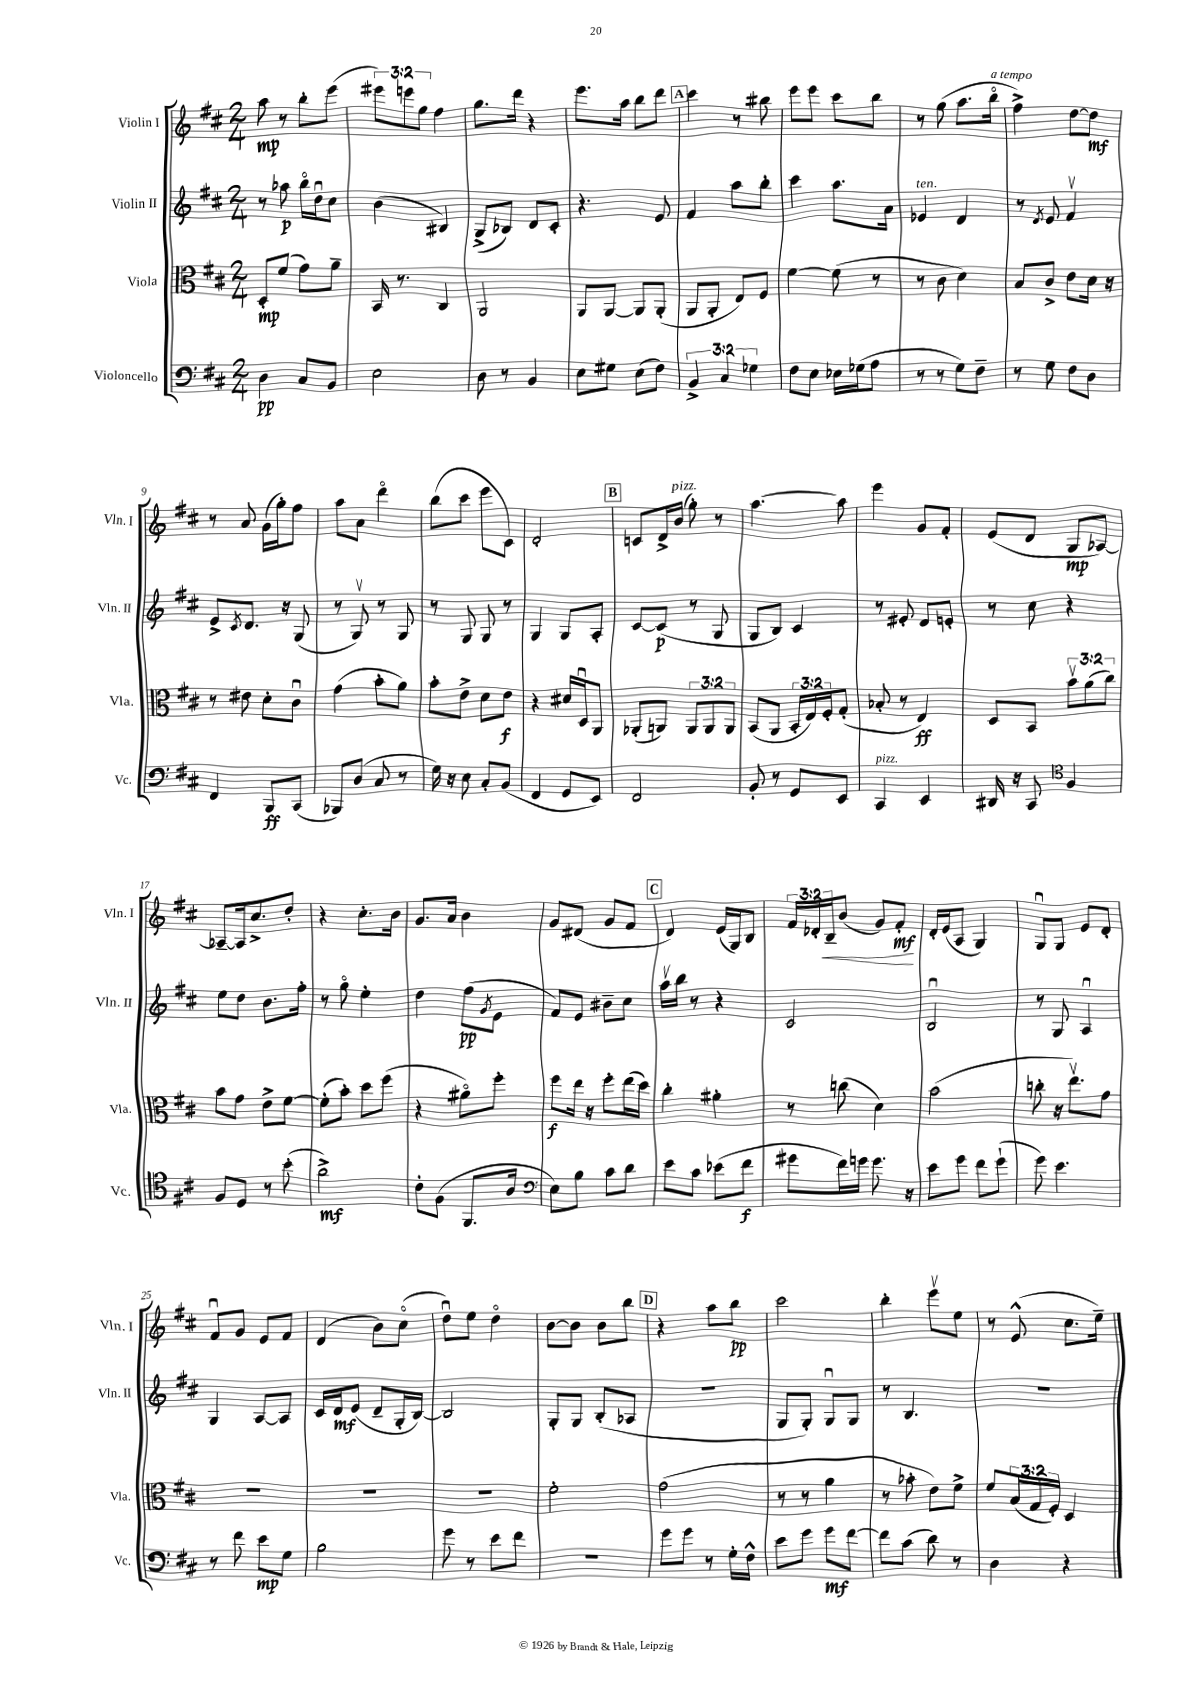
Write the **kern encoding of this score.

**kern	**kern	**kern	**kern
*staff4	*staff3	*staff2	*staff1
*clefF4	*clefC3	*clefG2	*clefG2
*k[f#c#]	*k[f#c#]	*k[f#c#]	*k[f#c#]
*M2/4	*M2/4	*M2/4	*M2/4
4D	8D'	8r	8aa
.	(8f#	8aa-	8r
8C#	8g)	16bbo	8bb'
.	.	16ddu	.
8BB	8a~	8cc#	(8eee
=	=	=	=
2E	16BB	(4b	12eee#)
.	8.r	.	.
.	.	.	12eee
.	.	.	12gg
.	4C#	4B#)	4ff#
=	=	=	=
8D	2AA	(8G^	8.gg
8r	.	8B-)	.
.	.	.	16ddd
4BB	.	8d	4r
.	.	8c#'	.
=	=	=	=
8E	8AA	4.r	8.eee
8G#	[8AA	.	.
.	.	.	16aa
(8E	8AA]	.	8bb
8F#)	(8AA'	8e	8ddd
=	=	=	=
6BB^	8AA	4f#	4ccc#
.	8AA'	.	.
6C#	.	.	.
.	8E)	8aa	8r
6G-	.	.	.
.	8F#	8bb'	8bb#
=	=	=	=
8F#	[4f#	4ccc#	8eee
8E	.	.	8eee
16E-	(8f#]	8.aa	8ccc#
(16G-	.	.	.
8A	8r	.	8bb
.	.	16a	.
=	=	=	=
8r	8r	4e-	8r
8r	8c#	.	(8gg
8G)	4d)	4d	8.aa
8F#~	.	.	.
.	.	.	16bbo
=	=	=	=
8r	8B	8r	4ff#^)
.	.	8qd	.
8G	8c#^	8e	.
8F#	8e	4f#v	[8dd
8D	16d	.	8dd]
.	16r	.	.
=	=	=	=
4FF#	8r	8e^	8r
.	.	8qc#	.
.	8e#	8.d	8a
8BBB	8d'	.	(16g
.	.	16r	16gg')
(8CC#	8c#u	(8G	8ff#
=	=	=	=
8BBB-)	(4g	8r	8aa
(8D	.	8Gv)	8a
8C#	8b'	8r	4dddo
8r	8a)	8G	.
=	=	=	=
16G)	8b'	8r	(8bb
16r	.	.	.
8E	8e^	8G	8ccc#
8C#'	8d	8G	8eee
(8BB	8e	8r	8c#)
=	=	=	=
4FF#	4r	4G	2d'
8GG	16d#	8G	.
.	16Du	.	.
8EE)	8AA	8A'	.
=	=	=	=
2FF#	(8AA-'	[8c#	8c
.	8AA)	(8c#]	16d^
.	.	.	(16b
.	12AA	8r	8gg')
.	12AA	.	.
.	.	8G	8r
.	12AA	.	.
=	=	=	=
8BB'	(8BB	8G	[4.aa
8r	8AA	8B)	.
8GG	24BB'	4c#	.
.	24E)	.	.
.	24F#'	.	.
8EE	(8G'	.	8aa]
=	=	=	=
4CC#	8B-'	8r	4eee
.	8r	8e#'	.
4EE	4E)	8d	8g
.	.	8e'	8f#'
=	=	=	=
16DD#	8D	8r	(8e
16r	.	.	.
8CC#	8BB	8cc#	8d
*clefC4	*	*	*
4F#	12bv	4r	8G
.	(12a	.	.
.	.	.	[8A-)
.	12cc#)	.	.
=	=	=	=
8F#	8b	8ee	8A-~_
8D	8g	8dd	16A-]
.	.	.	8.cc#^
8r	8e^	8.b	.
(8b'	[8f#	.	8dd'
.	.	16ff#'	.
=	=	=	=
2a^)	(8f#']	8r	4r
.	8b')	8ggo	.
.	8dd	4ee'	8.cc#'
.	(8ff#	.	.
.	.	.	16b
=	=	=	=
8c#'	4r	4dd	8.g
(8F#	.	.	.
.	.	.	16a
8.FF#	8a#o)	(8ff#	4b
.	.	8qg	.
.	8ff#'	8e	.
16A	.	.	.
=	=	=	=
*clefF4	*	*	*
8E)	8ff#	8f#)	8g
8B	16ee	8e	(8d#
.	16r	.	.
8c#	8ff#'	8b#~	8g
8d	(16ee	8cc#	8f#
.	16dd)	.	.
=	=	=	=
8e	4cc#'	16aav	4d)
.	.	16bb	.
8c#	.	8r	.
(8e-	4a#'	4r	(16e
.	.	.	16G)
8f#	.	.	8B
=	=	=	=
8g#	8r	2c#	24f#
.	.	.	24d-'
.	.	.	24B~
16f#)	(8cc	.	(8b
16g	.	.	.
8.g	4d)	.	8g)
.	.	.	8f#'
16r	.	.	.
=	=	=	=
8e	(2b	2Bu	16d'
.	.	.	(16e
8g	.	.	8A
8f#	.	.	4G)
(8g`	.	.	.
=	=	=	=
8g)	8cc'	8r	8Gu
4.e	16r	8G	8G
.	8.eev)	.	.
.	.	4Au	8e
.	8g	.	8d'
=	=	=	=
8r	2r	4G	8f#u
8f#	.	.	8g
8e	.	[8A	8e
8G	.	8A]	8f#
=	=	=	=
2B	2r	16c#	(4d
.	.	16d	.
.	.	(8e	.
.	.	8d~	8b)
.	.	16G'	(8cc#o
.	.	[16B)	.
=	=	=	=
8g	2r	2B]	8ddu)
8r	.	.	8ee
8e	.	.	4ddo
8f#	.	.	.
=	=	=	=
2r	2f#'	8G'	[8b
.	.	8G	8b]
.	.	(8B'	8b
.	.	8A-	8bb
=	=	=	=
8g	(2g	2r	4r
8g	.	.	.
8r	.	.	8aa
16G'	.	.	8bb
16F#^^	.	.	.
=	=	=	=
8e	8r	8G	2ccc#
8g	8r	8G')	.
8g	4a	8Gu	.
[8f#	.	8G	.
=	=	=	=
8f#]	8r	8r	4bb'
(8c#	8b-'	4.B	.
8d)	8e)	.	8eeev
8r	8f#^	.	8ee
=	=	=	=
4D	8f#	2r	8r
.	(24B	.	(8e^^
.	24G	.	.
.	24F#')	.	.
4r	4D	.	8.cc#
.	.	.	16ee~)
==	==	==	==
*-	*-	*-	*-
